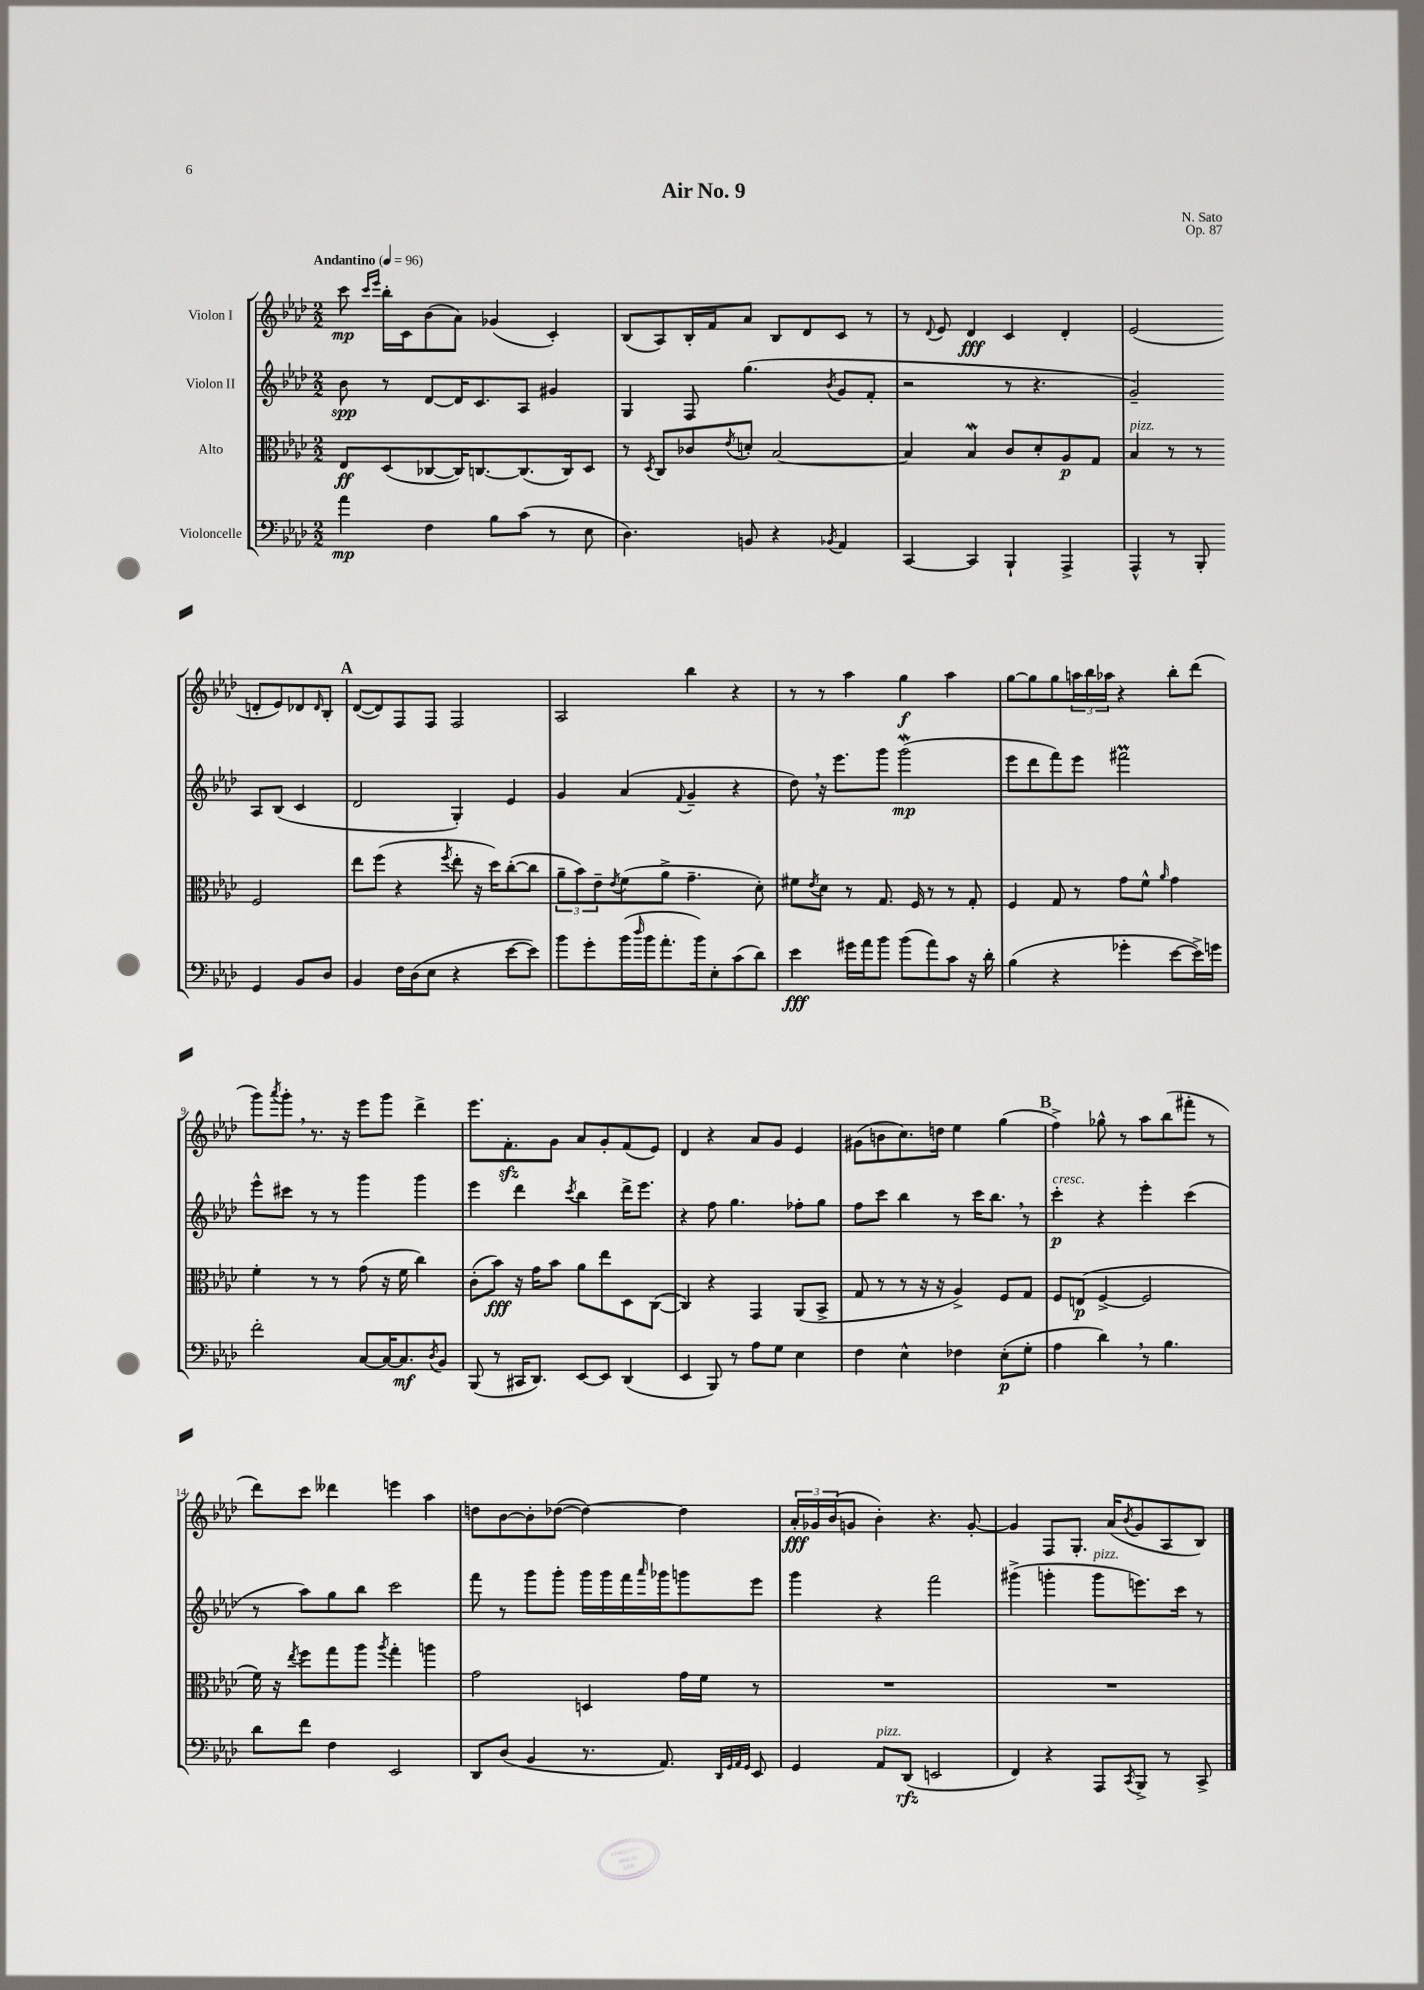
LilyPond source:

\header { title = "Air No. 9" composer = "N. Sato" opus = "Op. 87" }
<<
\new StaffGroup <<
\new Staff = "s0" \with { instrumentName = "Violon I" } {
    \clef treble \key aes \major \numericTimeSignature \time 2/2 \tempo "Andantino" 4 = 96
    c'''8\mp \grace { c'''16 ees'''16 } bes''16-. c'16 bes'8( aes'8) ges'4( c'4-.) |
    bes8( aes8) bes16-. f'16 aes'8 bes8 des'8 c'8 r8 |
    r8 \appoggiatura { des'8 } ees'8 des'4\fff c'4 des'4-. |
    ees'2( d'8-. ees'8) des'8 \grace { des'16 } bes8-. |
    \mark \markup { \bold "A" } des'8~( des'8) f8 f8 f2 |
    aes2 bes''4 r4 |
    r8 r8 aes''4 g''4\f aes''4 |
    g''8~ g''8 g''8 \tuplet 3/2 { a''16 bes''16 aes''16 } r4 bes''8-. des'''8( |
    g'''8) \acciaccatura { aes'''8 } g'''8-. \breathe r8. r16 ees'''8 g'''8 des'''4-> |
    ees'''8. f'8.-.\sfz g'8 aes'8 g'8-. f'8( ees'8) |
    des'4 r4 aes'8 g'8 ees'4 |
    gis'8( b'8 c''8.) d''16 ees''4 g''4( |
    \mark \markup { \bold "B" } f''4->) ges''8-^ r8 aes''8 bes''8( fis'''8-. r8 |
    des'''8) c'''8 deses'''4 e'''4 aes''4 |
    d''8 bes'8~ bes'8-. des''8~( des''4~) des''4 |
    \tuplet 3/2 { aes'16-.\fff ges'16 bes'16( } g'8 bes'4-.) r4. g'8~-. |
    g'4 f8 g8.-. aes'16( \acciaccatura { bes'8 } g'8 aes8 bes8) \bar "|." |
}
\new Staff = "s1" \with { instrumentName = "Violon II" } {
    \clef treble \key aes \major \numericTimeSignature \time 2/2
    bes'8\spp r8 des'8~ des'16 c'8. aes8 gis'4 |
    g4 f8 g''4.( \acciaccatura { bes'8 } g'8 f'8-. |
    r2 r8 r4. |
    g'2--) aes8 bes8( c'4 |
    \mark \markup { \bold "A" } des'2 g4-.) ees'4 |
    g'4 aes'4( \appoggiatura { f'8 } g'4-- r4 |
    des''8) \breathe r16 ees'''8. g'''8 g'''2\mordent\mp( |
    ees'''8 des'''8 f'''8) ees'''8 fis'''2\prall |
    ees'''8-^ cis'''8 r8 r8 g'''4 g'''4 |
    ees'''4 des'''4 \acciaccatura { c'''8 } bes''4 des'''16-> ees'''8. |
    r4 f''8 g''4. fes''8-. g''8 |
    f''8 c'''8 bes''4 r8 c'''16 bes''8. \breathe r8 |
    \mark \markup { \bold "B" } c'''4-.\p^\markup { \italic "cresc." } r4 ees'''4-. c'''4( |
    r8 aes''8) g''8 bes''8 c'''2 |
    f'''8 r8 g'''8 g'''8-. g'''16 g'''16 f'''16 \grace { aes'''16 } ges'''16 g'''8 ees'''8 |
    g'''4 r4 f'''2 |
    gis'''4->( g'''4-. g'''8^\markup { \italic "pizz." } e'''8.) c'''16 r8 \bar "|." |
}
\new Staff = "s2" \with { instrumentName = "Alto" } {
    \clef alto \key aes \major \numericTimeSignature \time 2/2
    ees8\ff des8( ces8~ ces16) c8.~ c8.( c16) des8 |
    r8 \acciaccatura { des8 } c8 ces'8 \acciaccatura { ees'8 } d'8-. bes2~ |
    bes4 bes4\mordent c'8 des'8-. aes8\p g8 |
    bes4^\markup { \italic "pizz." } r8 r8 f2 |
    \mark \markup { \bold "A" } ees''8 f''8( r4 \acciaccatura { f''8 } ees''8-. r16 des''16) c''8~-.( c''8 |
    \tuplet 3/2 { aes'8-- bes'8) ees'8-- } \acciaccatura { ees'8 } f'8( aes'8-> g'4.-- des'8-.) |
    fis'8 \acciaccatura { ees'8 } des'8 r8 g8. f16 r8 r8 g8-. |
    f4 g8 r8 g'8 f'8-^ \grace { aes'16 } g'4 |
    f'4-. r8 r8 g'8( r16 f'16 c''4) |
    c'8-.( bes'8\fff) r16 g'16 bes'8 aes'8 ees''8 des8 c8~( |
    c4) r4 g,4 aes,8( bes,8-> |
    g8 r8 r8 r16 r16 aes4->) f8 g8 |
    \mark \markup { \bold "B" } f8 e8\p( f4~-> f2 |
    f'16) r16 \acciaccatura { ees''8 } f''8 g''8 aes''8 \acciaccatura { aes''8 } g''4-. a''4 |
    g'2 d4 g'16 f'16 r8 |
    R1 |
    R1 \bar "|." |
}
\new Staff = "s3" \with { instrumentName = "Violoncelle" } {
    \clef bass \key aes \major \numericTimeSignature \time 2/2
    aes'4\mp f4 bes8 c'8( r8 ees8 |
    des4.) b,8 r4 \acciaccatura { bes,8 } aes,4 |
    c,4~ c,4 bes,,4-! aes,,4-> |
    aes,,4-^ r8 bes,,8-. g,4 bes,8 des8 |
    \mark \markup { \bold "A" } bes,4 f16 des16( ees8 r4 ees'8~ ees'8) |
    bes'8 g'8-. bes'16( \grace { des''16 } bes'16 aes'8.-. bes'16) ees8-. c'8( des'8) |
    ees'4\fff gis'16 aes'16 bes'8 bes'8( aes'8) c'8 r16 des'16-. |
    bes4( r4 ges'4-. ees'8~ ees'16->) g'16 |
    f'2-. c8~ c16~ c8.\mf \acciaccatura { des8 } bes,8 |
    bes,,8( r8 cis,16 des,8.) ees,8~ ees,8 des,4( |
    ees,4 bes,,8) r8 aes8 g8 ees4 |
    f4 ees4-^ fes4 ees8-.\p( g8-. |
    \mark \markup { \bold "B" } aes4 des'4) \breathe r8 bes4. |
    des'8 f'8 f4 ees,2 |
    des,8 des8( bes,4 r8. aes,8.) \grace { des,32 g,32 aes,32 g,32 } ees,8 |
    g,4 aes,8^\markup { \italic "pizz." } des,8\rfz( e,2 |
    f,4) r4 aes,,8 \acciaccatura { c,8 } bes,,8-> r8 c,8-> \bar "|." |
}
>>
>>
